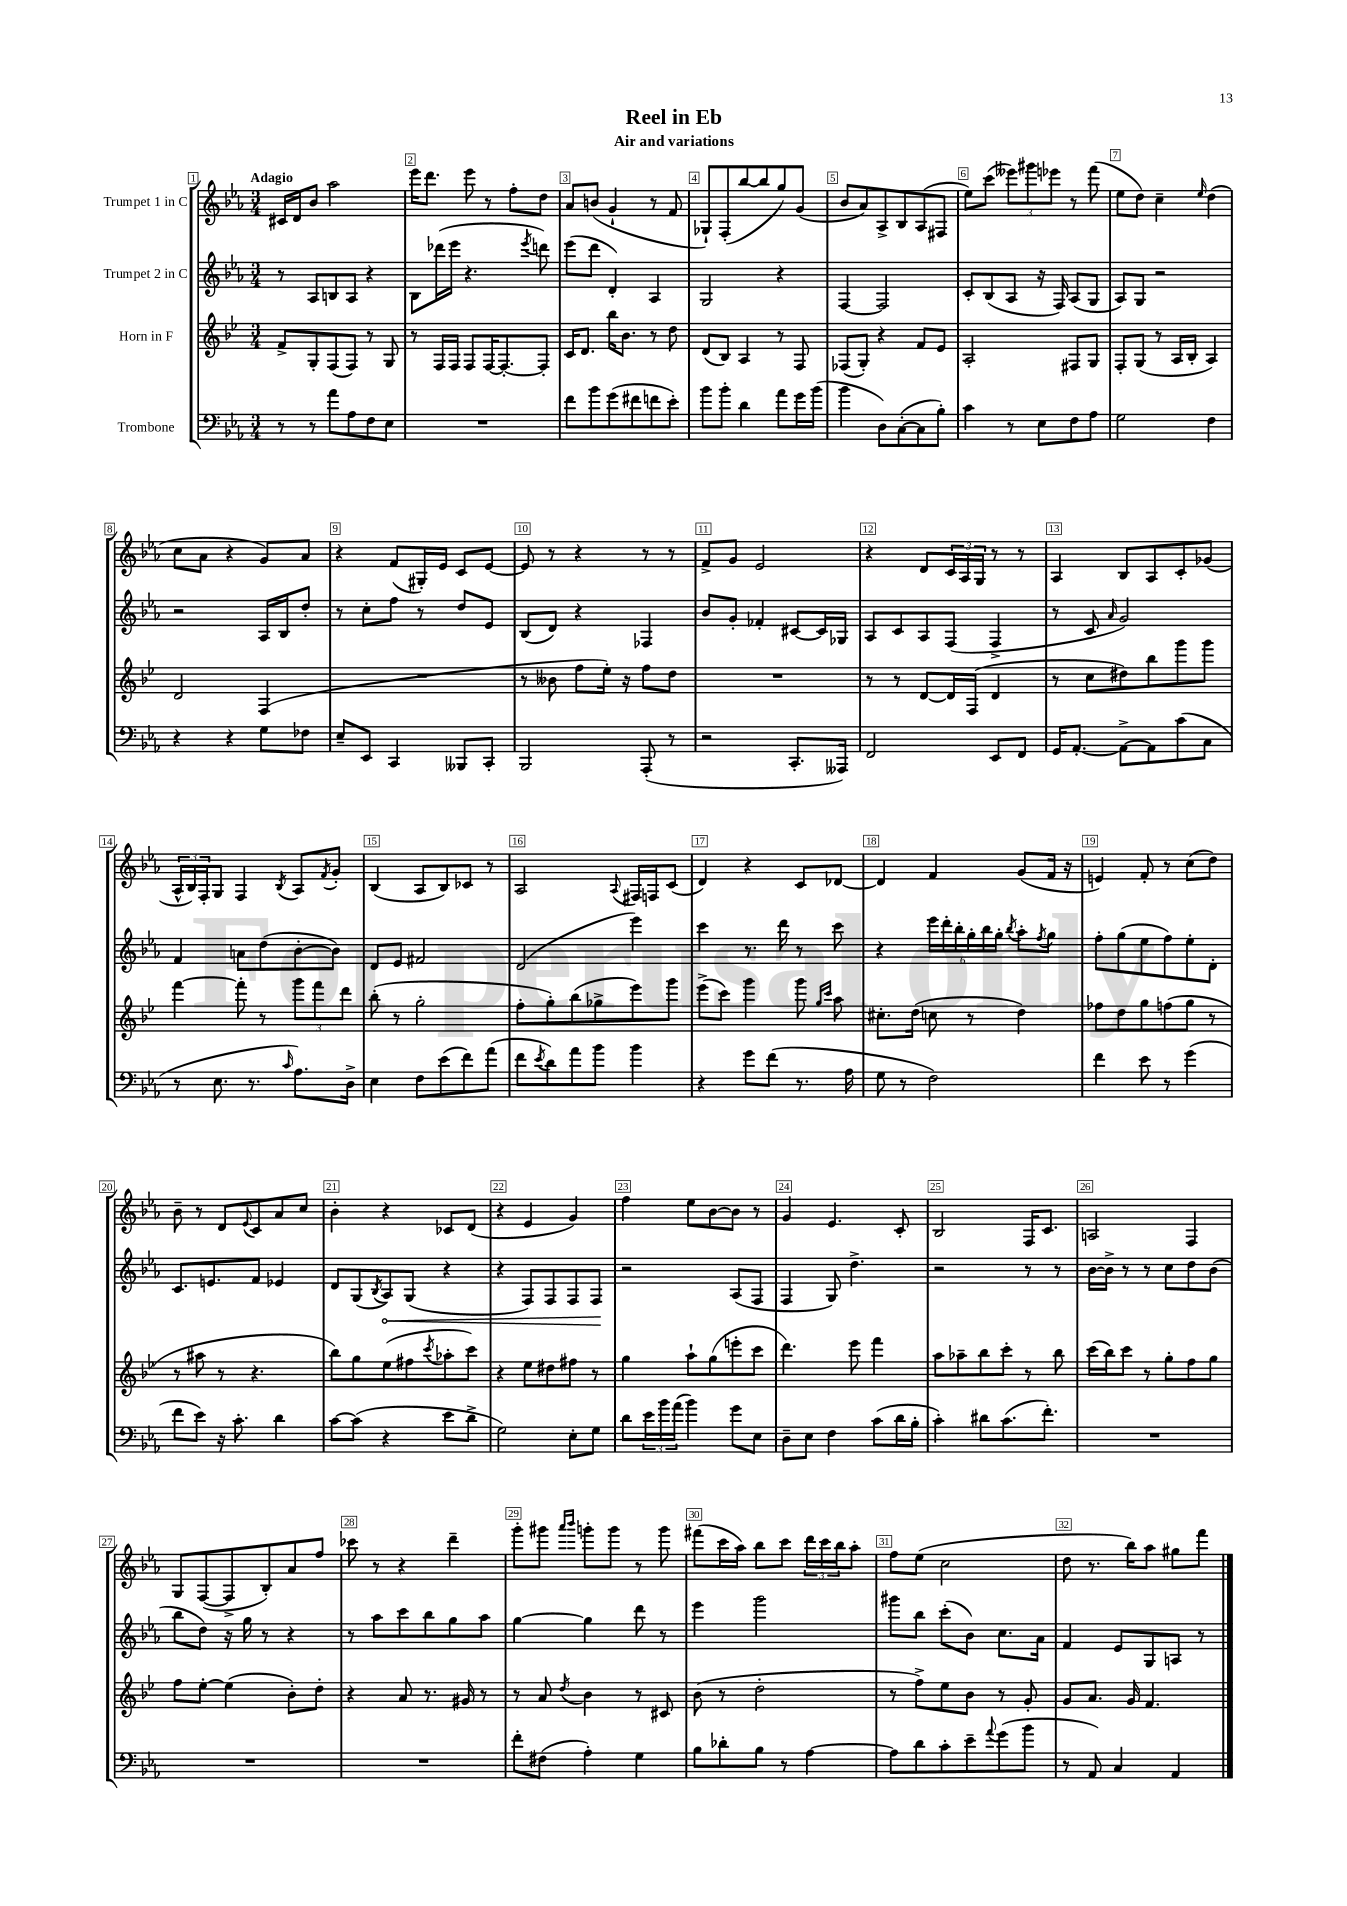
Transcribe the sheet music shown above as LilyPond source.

\header { title = "Reel in Eb" subtitle = "Air and variations" }
<<
\new StaffGroup <<
\new Staff = "s0" \with { instrumentName = "Trumpet 1 in C" } {
    \clef treble \key ees \major \numericTimeSignature \time 3/4 \tempo "Adagio"
    cis'16 d'16 bes'8 aes''2 |
    ees'''16 d'''8. ees'''8 r8 f''8-. d''8 |
    aes'8 b'8( g'4-! r8 f'8 |
    ges8-!) f8-.( bes''8~ bes''8 g''8) g'8( |
    bes'8 aes'8) aes8-> bes8 aes8( fis8 |
    ees''8) c'''8( \tuplet 3/2 { eeses'''8) gis'''8 ees'''8 } r8 f'''8( |
    ees''8 d''8) c''4-- \grace { ees''16 } d''4( |
    c''8 aes'8 r4 g'8) aes'8 |
    r4 f'8( gis16-.) ees'16 c'8 ees'8~ |
    ees'8 r8 r4 r8 r8 |
    f'8-> g'8 ees'2 |
    r4 d'8 \tuplet 3/2 { c'16 aes16 g16 } r8 r8 |
    aes4 bes8 aes8 c'8-. ges'8( |
    \tuplet 3/2 { aes16-^ bes16) f16-. } g8 f4 \acciaccatura { bes8 } aes8 \acciaccatura { f'8 } g'8-. |
    bes4( aes8 bes8) ces'8 r8 |
    aes2 \appoggiatura { aes8 } fis16 f16 c'8( |
    d'4) r4 c'8 des'8~ |
    des'4 f'4 g'8( f'16 r16 |
    e'4) f'8-. r8 c''8( d''8) |
    bes'8-- r8 d'8 \appoggiatura { ees'8 } c'8 aes'8 c''8 |
    bes'4-. r4 ces'8 d'8( |
    r4 ees'4 g'4) |
    f''4 ees''8 bes'8~ bes'8 r8 |
    g'4 ees'4. c'8-. |
    bes2 f16 c'8. |
    a2 f4 |
    g8 f8~( f8-> bes8-.) aes'8 f''8 |
    ces'''8 r8 r4 d'''4-- |
    g'''8-. gis'''8 \grace { aes'''16 bes'''16 } g'''8-. g'''8 r8 g'''8 |
    fis'''8( c'''16 aes''16) bes''8 c'''8 \tuplet 3/2 { d'''16 c'''16 bes''16 } aes''8-. |
    f''8 ees''8( c''2 |
    d''8 r8. bes''16) aes''8 gis''8 f'''8 \bar "|." |
}
\new Staff = "s1" \with { instrumentName = "Trumpet 2 in C" } {
    \clef treble \key ees \major \numericTimeSignature \time 3/4
    r8 aes8 b8 aes8 r4 |
    bes8 des'''16( ees'''16 r4. \acciaccatura { ees'''8 } d'''8) |
    ees'''8( d'''8 d'4-.) aes4 |
    g2 r4 |
    f4~ f2 |
    c'8-. bes8( aes8 r16 f16) aes8( g8 |
    aes8) g8 r2 |
    r2 aes16 bes16 d''8-. |
    r8 c''8-. f''8 r8 d''8 ees'8 |
    bes8( d'8) r4 fes4 |
    bes'8 g'8-. fes'4-. cis'8~ cis'16 ges16 |
    aes8 c'8 aes8 f8( f4-> |
    r8 c'8 \grace { aes'16 } g'2) |
    f'4 a'8 d''8( bes'8~-. bes'8) |
    d'8 ees'8 fis'2 |
    d'2( ees'''4) |
    c'''4 r8. d'''16 r8 c'''8 |
    r4 \tuplet 6/4 { ees'''16 d'''16-. bes''16-. g''16-. bes''16 g''16-. } \acciaccatura { bes''8 } aes''8-. \acciaccatura { f''8 } g''8 |
    f''8-. g''8( ees''8 f''8) ees''8-. d'8-. |
    c'8. e'8. f'8 ees'4 |
    d'8 g8( \acciaccatura { bes8 } \once \override Hairpin.circled-tip = ##t aes8\<) g8( r4 |
    r4 f8) f8 f8 f8\! |
    r2 aes8( f8 |
    f4 g8) d''4.-> |
    r2 r8 r8 |
    bes'16~ bes'16-> r8 r8 c''8 d''8 bes'8( |
    bes''8 d''8) r16 g''16 r8 r4 |
    r8 aes''8 c'''8 bes''8 g''8 aes''8 |
    g''4~ g''4 d'''8 r8 |
    ees'''4 g'''2 |
    gis'''8 bes''8 c'''8-.( bes'8) c''8. aes'16 |
    f'4 ees'8 g8 a8 r8 \bar "|." |
}
\new Staff = "s2" \with { instrumentName = "Horn in F" } {
    \clef treble \key bes \major \numericTimeSignature \time 3/4
    f'8-> g8-. f8( f8) r8 g8 |
    r8 f16 f16 f8 f16~ f8.~-. f8-. |
    c'16 d'8. bes''16 bes'8. r8 d''8 |
    d'8( bes8) a4 r8 f8 |
    fes8( g8-.) r4 f'8 ees'8 |
    a2-. fis8 g8 |
    f8-. g8( r8 a16 bes16-. a4) |
    d'2 f4( |
    R2. |
    r8 beses'8 f''8 ees''16-.) r16 f''8 d''8 |
    R2. |
    r8 r8 d'8~ d'16 f16( d'4 |
    r8 c''8 dis''8) bes''8 g'''8 g'''8 |
    f'''4~ f'''8-. r8 \tuplet 3/2 { g'''8 f'''8 d'''8 } |
    bes''8-.( r8 g''2-. |
    f''8-. g''8-.) bes''8( ges''8-> ees'''8) g'''8 |
    ees'''8->( c'''8) g'''4 g'''8 \grace { g''16 c'''16 } a''8 |
    cis''8.-. d''16( c''8 r8 d''4) |
    fes''8 d''8 g''8 f''8( g''8 r8 |
    r8 ais''8 r8 r4. |
    bes''8) g''8 ees''8( fis''8 \acciaccatura { c'''8 } aes''8-. c'''8) |
    r4 ees''8 dis''8 fis''8 r8 |
    g''4 a''8-! g''8( e'''8-. c'''8 |
    d'''4.) ees'''8 f'''4 |
    a''8 aes''8-- bes''8 c'''8-. r8 bes''8 |
    c'''16( bes''16) c'''8 r8 g''8-. f''8 g''8 |
    f''8 ees''8~-. ees''4( bes'8-.) d''8-. |
    r4 a'8 r8. gis'16 r8 |
    r8 a'8 \acciaccatura { d''8 } bes'4 r8 cis'8 |
    bes'8( r8 d''2-. |
    r8 f''8->) ees''8 bes'8 r8 g'8-. |
    g'8 a'8. g'16 f'4. \bar "|." |
}
\new Staff = "s3" \with { instrumentName = "Trombone" } {
    \clef bass \key ees \major \numericTimeSignature \time 3/4
    r8 r8 aes'8 aes8 f8 ees8 |
    R2. |
    f'8 bes'8 g'8( fis'8 f'8 ees'8-.) |
    bes'8 bes'8-. d'4 aes'8 g'16 bes'16( |
    bes'4 d8) c8~-.( c8 bes8-.) |
    c'4 r8 ees8 f8 aes8 |
    g2 f4 |
    r4 r4 g8 fes8 |
    ees8-- ees,8 c,4 beses,,8 c,8-. |
    bes,,2 aes,,8-.( r8 |
    r2 c,8.-. aeses,,16) |
    f,2 ees,8 f,8 |
    g,16 aes,8.~-. aes,8~-> aes,8 c'8( c8 |
    r8 ees8. r8. \grace { c'16 } aes8.) d16-> |
    ees4 f8 ees'8( f'8) aes'8( |
    f'8 \acciaccatura { ees'8 } d'8) aes'8 bes'8 bes'4 |
    r4 g'8 f'8( r8. aes16 |
    g8 r8 f2) |
    f'4 ees'8 r8 g'4( |
    f'8 ees'8) r16 c'8.-. d'4 |
    c'8~ c'8( r4 ees'8 d'8-> |
    g2) ees8-. g8 |
    d'8 \tuplet 3/2 { ees'16 bes'16 aes'16( } bes'4) g'8 ees8 |
    d8-- ees8 f4 c'8( d'16 bes16-. |
    c'4-.) dis'8 c'8.( f'8.-.) |
    R2. |
    R2. |
    R2. |
    f'8-. fis8( aes4-.) g4 |
    bes8 des'8-. bes8 r8 aes4~ |
    aes8 d'8 c'8-. ees'8-- \appoggiatura { aes'8 } g'8( bes'8 |
    r8 aes,8) c4 aes,4 \bar "|." |
}
>>
>>
\layout { \context { \Score \override BarNumber.break-visibility = ##(#f #t #t) barNumberVisibility = #all-bar-numbers-visible \override BarNumber.stencil = #(make-stencil-boxer 0.1 0.3 ly:text-interface::print) } }
